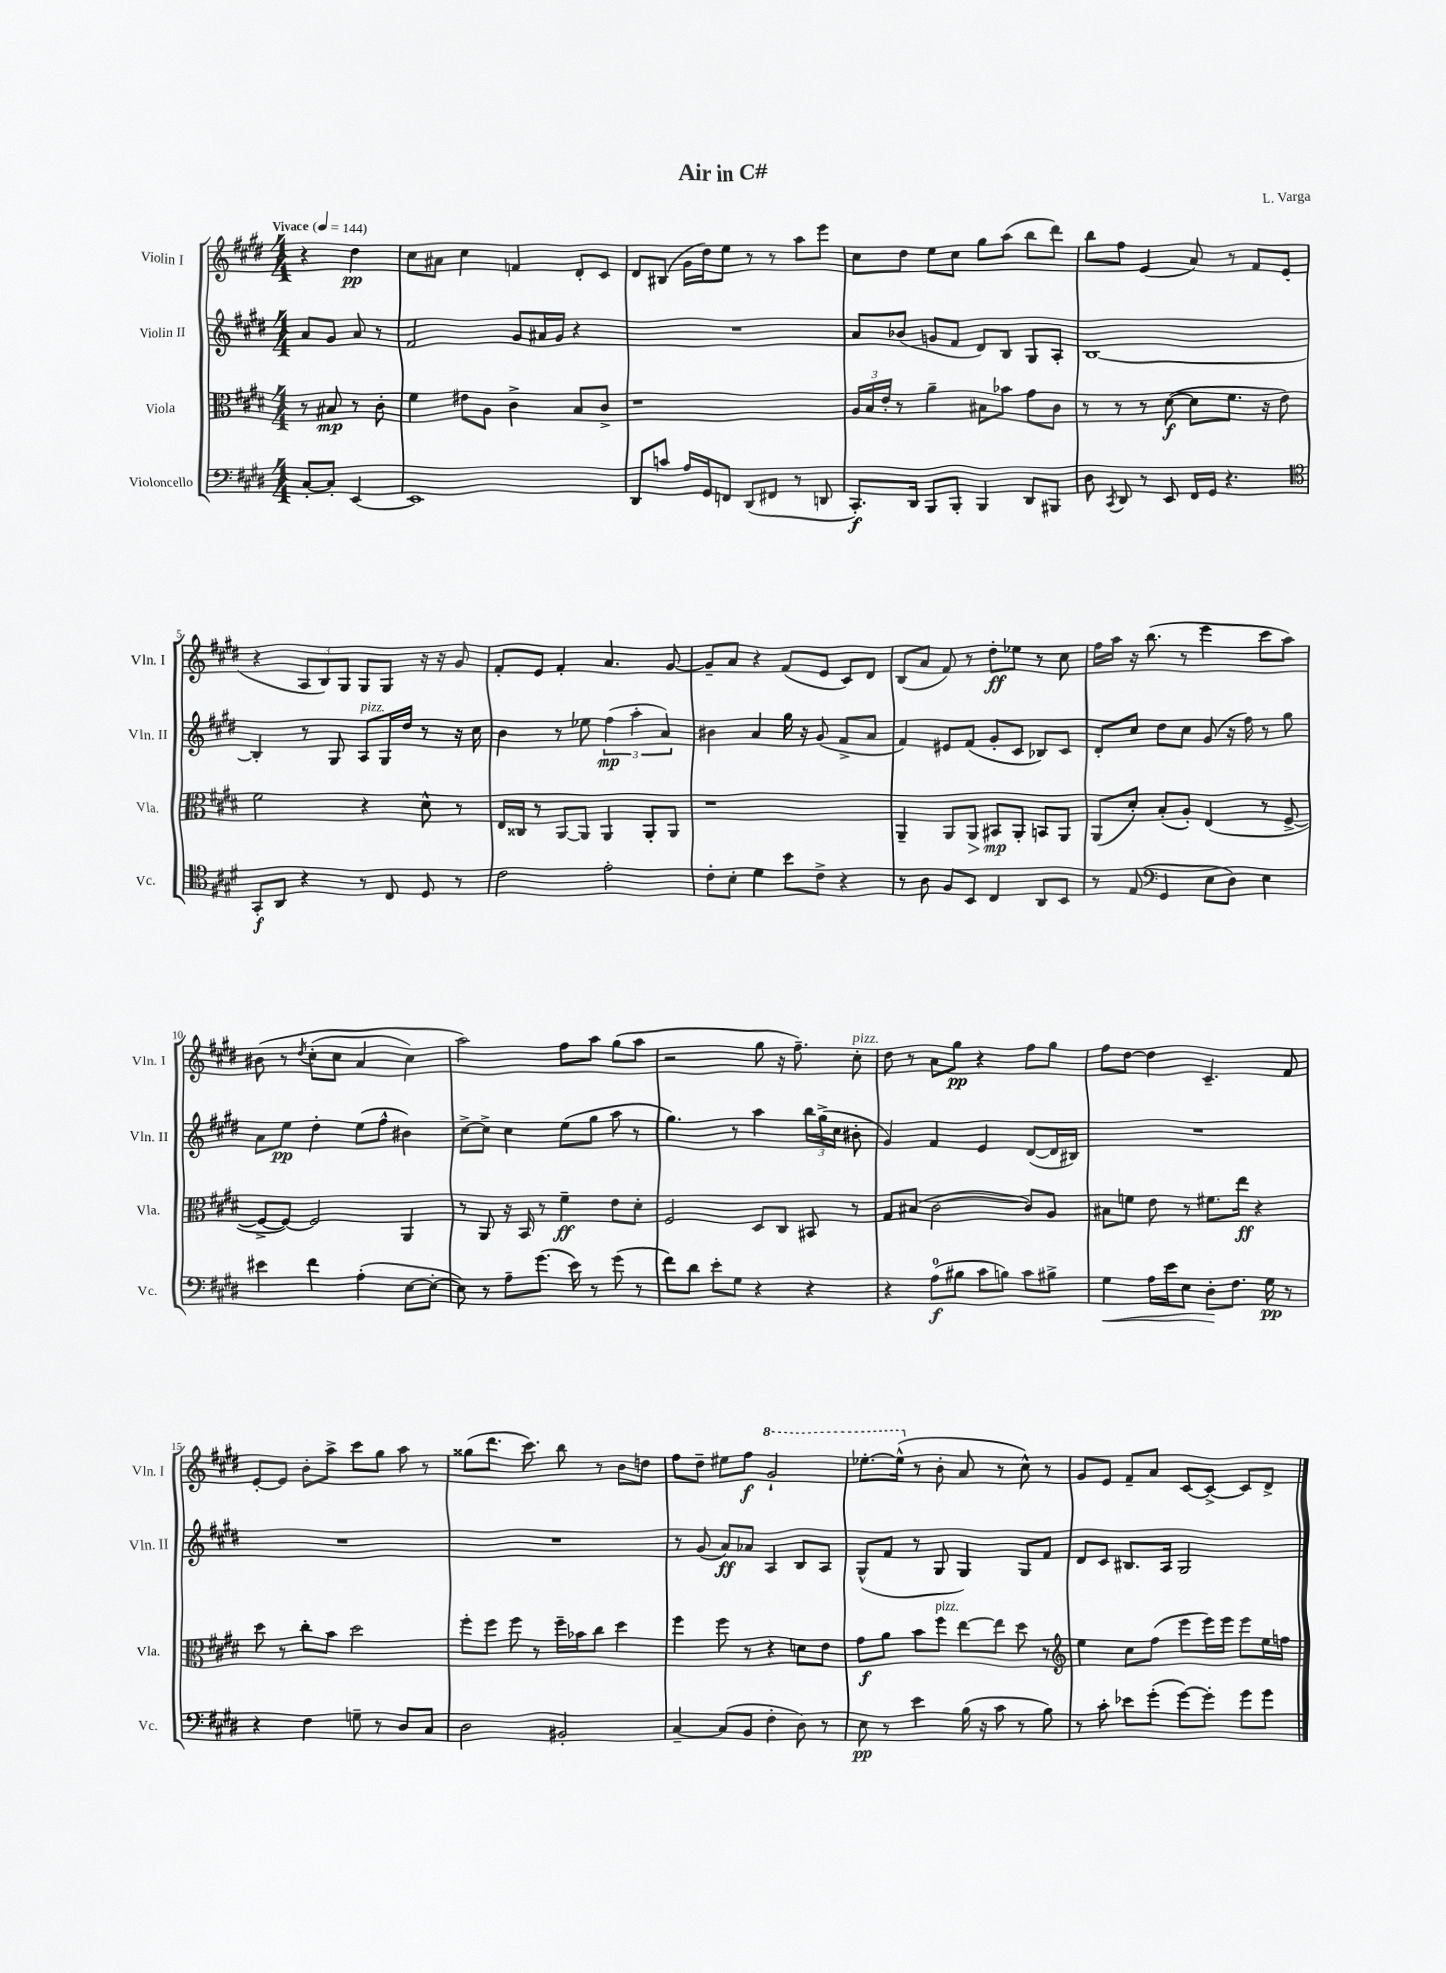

**kern	**kern	**kern	**kern
*staff4	*staff3	*staff2	*staff1
*clefF4	*clefC3	*clefG2	*clefG2
*k[f#c#g#d#]	*k[f#c#g#d#]	*k[f#c#g#d#]	*k[f#c#g#d#]
*M4/4	*M4/4	*M4/4	*M4/4
*MM144	*MM144	*MM144	*MM144
[8C#'	8r	8a	4r
8C#']	8B#	8g#	.
[4EE	8r	8a	4dd#
.	8c#'	8r	.
=	=	=	=
1EE]	4f#	2f#	8cc#
.	.	.	8a#
.	8e#	.	4cc#
.	8A	.	.
.	4c#^	8g#	4f
.	.	16a#	.
.	.	16g#	.
.	8B	4r	8d#'
.	8c#^	.	8c#
=	=	=	=
8DD#	1r	1r	8d#
8c	.	.	(8B#
16A	.	.	16g#
16GG#	.	.	16dd#)
8FF	.	.	8ee
(8DD#	.	.	8r
8FF#	.	.	8r
8r	.	.	8aa
8DD	.	.	8eee
=	=	=	=
8.CC#')	24A	8a	8cc#
.	24B	.	.
.	24e'	.	.
.	8r	(8b-	8dd#
16DD#	.	.	.
8BBB	4a~	8g	8ee
8BBB'	.	8f#	8cc#
4BBB	8B#	8d#)	8gg#
.	8b-	8B	(8aa
8DD#	8g#	8G#	8bb
8BBB#	8c#	8A'	8ddd#)
=	=	=	=
8D#	8r	[1B	8bb
8qCC#	.	.	.
8DD#	8r	.	8ff#
8r	8r	.	(4e
8EE	([8d#	.	.
16FF#	8d#]	.	8a)
16GG#	.	.	.
4.r	8.f#	.	8r
.	.	.	8f#
.	16r	.	.
.	8e)	.	(8e
=	=	=	=
*clefC4	*	*	*
8GG#'	2f#	4B']	4r
8AA	.	.	.
4r	.	8r	12A
.	.	.	12B)
.	.	8G#	.
.	.	.	12G#
8r	4r	8A	8G#
8C#	.	16G#	8G#
.	.	16dd#	.
8D#	8d#^^	8r	16r
.	.	.	16r
8r	8r	16r	8g#
.	.	16cc#	.
=	=	=	=
2c#	16E	4b	8f#'
.	16C##	.	.
.	8r	.	8e
.	[8AA	8r	4f#'
.	8AA]	8ee-	.
2e'	4AA	(6ff#	4.a
.	.	6aa'	.
.	8AA'	.	.
.	.	6a)	.
.	8AA	.	[8g#
=	=	=	=
8c#'	1r	4b#	8g#~]
8B'	.	.	8a
4d#	.	4a	4r
8b	.	16gg#	(8f#
.	.	16r	.
8c#^	.	(8g#	8e
4r	.	8f#^	8c#)
.	.	8a	8d#
=	=	=	=
8r	4AA~	4f#)	(8B
8A	.	.	8a
8F#	8AA	8e#	8f#)
8BB	8AA	(8f#	8r
4C#	8BB#	8g#'	8dd#'
.	8AA'	8c#	8ee-
8AA	8BB	8B-)	8r
8BB	8AA	8c#	8cc#
=	=	=	=
8r	(8AA	8d#'	16ff#
.	.	.	16aa
(8E	8d#')	8cc#	16r
.	.	.	(8.bb
*clefF4	*	*	*
4GG#	(8B'	8dd#	.
.	8A')	8cc#	8r
8E	(4E	(8g#	4eee
8D#)	.	16r	.
.	.	16ff#)	.
4E	8r	8r	8ccc#
.	[8F#^	8gg#	8aa)
=	=	=	=
4e#	8F#^_	8a	&(8b#
.	8F#_)	8ee	8r
.	.	.	8qdd#
4f#	2F#]	4dd#'	(8cc#'
.	.	.	8cc#
(4A'	.	(8ee	4a
.	.	8ff#^^	.
[8E	4AA	4b#)	4cc#)
8E'_	.	.	.
=	=	=	=
8E])	8r	[8cc#^	2aa&)
8r	8AA	8cc#^]	.
8A~	16r	4cc#	.
.	16BB	.	.
(8.g#	8r	.	.
.	4f#~	(8ee	8ff#
16e)	.	.	.
8r	.	8gg#	8aa
(8g#	8e	8aa	(8gg#
8r	8d#'	8r	8aa
=	=	=	=
8f#)	2F#	4.gg#)	2r
8d#	.	.	.
8e'	.	.	.
8G#	.	8r	.
4r	8D#	4aa	8gg#
.	8C#	.	16r
.	.	.	8.ff#~)
4r	8BB#	24bb	.
.	.	(24gg#^	.
.	.	24cc#	.
.	8r	8b#'	8cc#'
=	=	=	=
4r	8G#	4g#)	8dd#
.	(8B#	.	8r
(8A	[2c#	4f#	8a
8B#	.	.	8gg#
8c#	.	4e	4r
8B)	.	.	.
8c#	8c#])	([8d#	8ff#
8B#^	8A	16d#]	8gg#
.	.	16B#)	.
=	=	=	=
4G#	8B#	1r	8ff#
.	8f	.	[8dd#
16A	8e	.	4dd#]
16e	.	.	.
8E	8r	.	.
8D#'	8.f#	.	4.c#~
8.F#	.	.	.
.	16ee	.	.
.	4r	.	.
16G#	.	.	.
8r	.	.	8f#
=	=	=	=
4r	8dd#	1r	[8e'
.	8r	.	8e]
4F#	8cc#'	.	8b'
.	8b	.	8aa^
8G~	2dd#	.	8ccc#
8r	.	.	8gg#
8D#	.	.	8aa
8C#	.	.	8r
=	=	=	=
2D#	8ff#'	1r	(8gg##
.	8ff#	.	8.ddd#
.	8ff#	.	.
.	.	.	8.ccc#)
.	8r	.	.
2BB#'	16ff#~	.	8bb
.	16b-	.	.
.	8cc#	.	8r
.	4dd#	.	8b
.	.	.	8dd
=	=	=	=
[4C#~	4ff#	8r	8ff#
.	.	(8g#	8dd#~
(8C#]	8ff#	8a)	8ee#
8BB	8r	8a-	8ff#
4F#'	4r	4A	2gg#`
8D#)	8d	8B	.
8r	8e	8A	.
=	=	=	=
8E	8g#	(8G#^^	[8.eee-'
8r	8a	8f#	.
.	.	.	(16eee-^^]
4e	8b	8r	8r
.	8ff#	8G#	8b'
(16B	[8ee	4G#)	8a
16r	.	.	.
8c#	8ee]	.	8r
8r	8dd#	8G#	8cc#^^)
8B)	8r	8f#	8r
=	=	=	=
*	*clefG2	*	*
8r	4ee	8d#	8g#
8c#'	.	8c#	8e
8e-	8cc#	8.B#	8f#~
(8g#'	(8ff#	.	8a
.	.	16A	.
[8g#)	8eee	2G#	[8c#
8g#']	16eee)	.	8c#^_
.	16eee	.	.
8g#	8eee	.	8c#]
8g#	16ee	.	8d#^
.	16ff	.	.
==	==	==	==
*-	*-	*-	*-
